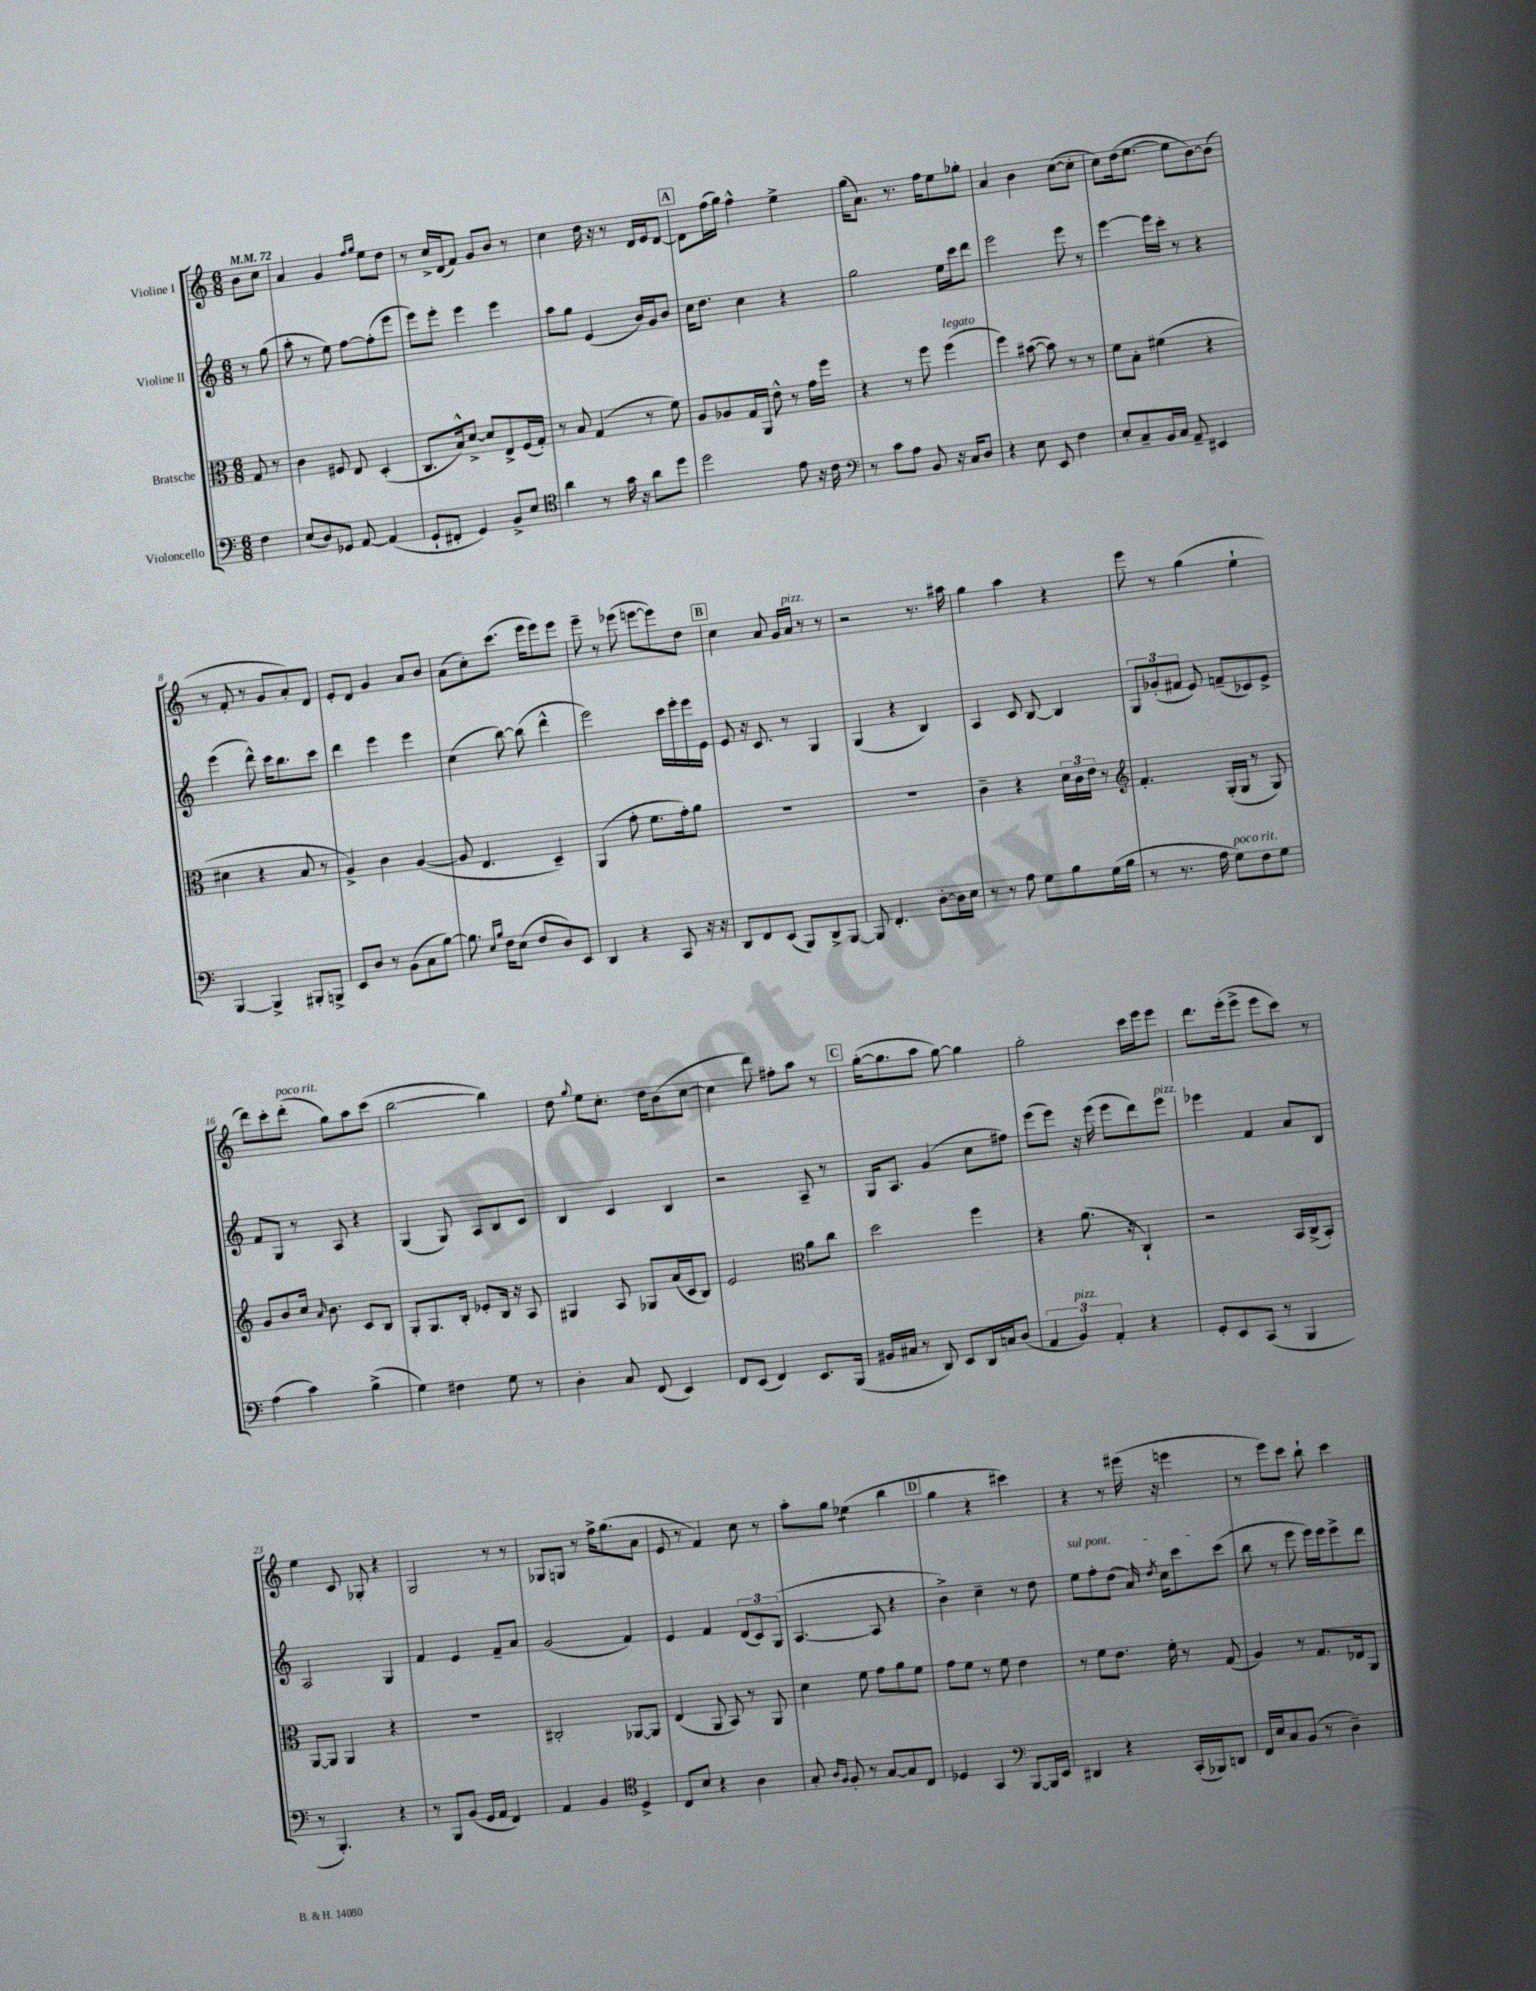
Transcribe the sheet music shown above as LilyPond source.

<<
\new StaffGroup <<
\new Staff = "s0" \with { instrumentName = "Violine I" } {
    \clef treble \key c \major \numericTimeSignature \time 6/8 \partial 4 \tempo 4 = 72
    \autoBeamOff b'8[ c''8] |
    a'4 g'4 \grace { f''16[ g''16] } e''8[ d''8] |
    r8 c''16[-> d'16( f'8]) g'8[ b'8] r8 |
    c''4 d''16 r16 r8 d'16[ e'16 d'8]~ |
    \mark \markup { \box "A" } d'8[ f''16( g''16]) f''4-^ e''4-> |
    g''16[( a'8.]) r8. f''16[ e''8 ges''8]-. |
    a'4 b'4 c''8[~( c''8]-. |
    c''8[) d''16( e''8.]~ e''8[ b'8~) b'8]( |
    r8 f'8-. r8 g'8[ a'8-.) d'8] |
    e'8[-. d'8] g'4 a'8[ b'8] |
    a'8[( c''8-.) c'''8.]( e'''16[ e'''8) e'''8] |
    e'''8-- r8 ees'''8( e'''8[~ e'''8) d''8] |
    \mark \markup { \box "B" } c''4 a'8 g'16[ a'16]^\markup { \italic "pizz." } r8 r8 |
    r2 r8. ais''16 |
    g''4 a''4 r4 |
    e'''8 r8 g''4( e''4-! |
    d'''8[) c'''8-. d'''8]-.^\markup { \italic "poco rit." }( g''8[) a''8 c'''8]( |
    b''2~ b''4) |
    d''8 \appoggiatura { g''8 } e''8[ c''8.]-. d''16[ b'8( c''8]~ |
    c''4 d'''8) fis''8[-. a''8] r8 |
    \mark \markup { \box "C" } g''16[~-.( g''8. a''8] g''8~) g''4 |
    g''2-. c'''16[ e'''16 e'''8] |
    d'''8.[ e'''16-.( e'''8]-> e'''8[ c'''8]) r8 |
    e''4 c'8 ges8-. r4 |
    g2 r8 r8 |
    ges8[ g8] r8 f''16[-> g''8.( a'8] |
    e'8 r8 f'4) c''8 r8 |
    a''8[-. g''8] ees''4:8( b''4 |
    \mark \markup { \box "D" } g''4 r4 cis'''4) |
    r4 r8 eis'''16( r16 e'''4 |
    r8 e'''8[) c'''8] b''8-! c'''4 \bar "|." |
}
\new Staff = "s1" \with { instrumentName = "Violine II" } {
    \clef treble \key c \major \numericTimeSignature \time 6/8 \partial 4
    \autoBeamOff r8 g''8( |
    a''8-. r8 e''8) f''8[~ f''8-.( e'''8] |
    e'''8[) e'''8]-. e'''4 e'''4 |
    a''8[ g''8] e'4( b'16[) g'16 b'8] |
    \mark \markup { \box "A" } c''16[ d''8.] c''4 r4 |
    g''2 e''16[ c'''16 d'''8] |
    e'''2 e'''8 r8 |
    e'''4~ e'''16[ c'''16]-. r8 r4 |
    e'''4( d'''8-^) c'''16[ b''8. c'''8] |
    d'''4 e'''4 e'''4 |
    c''4( b''8~) b''8( d'''4-^ |
    e'''2) c'''16[ e'''16-. e'''16 e'16] |
    \mark \markup { \box "B" } e'8 r16 c'8. r8 g4 |
    g4( r4 b4) |
    a4 c'8 b8~ b4 |
    \tuplet 3/2 { g8[ ges'8-.( fis'8] } e'8) f'8[--( ces'8) e'8]-> |
    f'8[ g8] r8 a8 r4 |
    g4( g8) a8[ b8 c'8] |
    b4 c'4 b4 |
    r2 a8-- r8 |
    \mark \markup { \box "C" } g16[ a8.] g'4( c''8[ fis''8]) |
    e'''8[( e'''8]) r16 e'''16( e'''8[ d'''8) e'''8]^\markup { \italic "pizz." } |
    ees'''4 f'4 a'8[ b8] |
    a2 g4 |
    f'4 e'4 f'8[-- a'8] |
    g'2( f'4) |
    e'4 f'4 \tuplet 3/2 { d'8[( c'8) g8]( } |
    a4.~ a8 r4 |
    \mark \markup { \box "D" } b'4->) c''4-- r8 d''8 |
    \once \override TextSpanner.bound-details.left.text = \markup { \italic "sul pont." } e''8[\startTextSpan f''8-. d''8]( a'16) \acciaccatura { d''8 } c''16[ c'''8 c'''8]( |
    b''8\stopTextSpan r8 e'''8 e'''16[) e'''16 e'''8-> d'''8] \bar "|." |
}
\new Staff = "s2" \with { instrumentName = "Bratsche" } {
    \clef alto \key c \major \numericTimeSignature \time 6/8 \partial 4
    \autoBeamOff g8 r8 |
    c'4 fis8 e8 d4-.( |
    c8.[ b16-^) d'8]~-> d'8[ e8-> f16( g16]-.) |
    r8 b8 g4( r8 f'8) |
    \mark \markup { \box "A" } a8[ aes8 g16 a,16] e'8-^ r8 g'16[ f''16] |
    r4 r8 f''8 f''4^\markup { \italic "legato" }( |
    f''4) bis'8~( bis'8) r8 r8 |
    f'8[ b8]-. fis'4( r4 |
    dis'4 r4 b8 r8 |
    a4->) c'4 a4~( |
    a8 e4. d4--) |
    a,4( g'8-. f'8.[ g'16-.) a'8] |
    \mark \markup { \box "B" } R2. |
    R2. |
    c'4-- r4 \tuplet 3/2 { d'16[ c'16 e'16] } r8 |
    \clef treble f'4.-. g16[-.( g16] r8 g8) |
    g'8[ b'8 c''16] \grace { a'16 } b'8. c'8[ b8] |
    g8[-. g8. b16]-. ees'8[-. b16] r16 a8 |
    gis4 a8 ges8[ a'16( c'16 b8]) |
    e'2 \clef alto a'8[ c''8] |
    \mark \markup { \box "C" } d''2 f''4 |
    r4 a'8.( r16 c4-!) |
    r2 b,16[ c16->( b,8]-.) |
    a,8[~ a,8] a,4 r4 |
    R2. |
    cis2-. aes,8[~ aes,8] |
    e4( a,8 b,8) r8 a,8 |
    d'4 f'8 g'8[ a'8 f'8] |
    \mark \markup { \box "D" } g'8[ f'8] r8 f'8 e'4 |
    r8 f'8[ e'8.] f'16-. r8 g8( |
    a4) r8 g8.[ ees16 a,8] \bar "|." |
}
\new Staff = "s3" \with { instrumentName = "Violoncello" } {
    \clef bass \key c \major \numericTimeSignature \time 6/8 \partial 4
    \autoBeamOff f4 |
    e8[( d8) ges,8] a,8~ a,4( |
    g,8[-! fis,8]-. g,4) b,8[-> e8] |
    \clef tenor a'4 r8 g'16 r16 a'8[ d''8] |
    \mark \markup { \box "A" } d''2 e'8 r16 c'16 |
    \clef bass r8 c'8[ a8] b,8 r16 c16[ d8] |
    r4 e8 e,8 f4 |
    e8[-. c8-- b,16 c16] a,8-- eis,4 |
    b,,4~ b,,4-> bis,,8[-. b,,8]-> |
    e,8[ d8] r8 b,8[( c8 b8]~) |
    b8. \grace { e16[ b16] } f16[ e8]( f8[ d8) e,8] |
    d,4 r4 c,8 r16 r16 |
    \mark \markup { \box "B" } d,8[ f,8 e,8]( b,,8[) d,8-> b,,8]~ |
    b,,8 f,4.-. d8[~-. d16 e16] |
    r8 r8 a8 g8[ b8 g16( b16] |
    r8 r8. a16 g8[^\markup { \italic "poco rit." }) f8 g8] |
    a4( c'4) b4->( |
    g4) fis4 g8 r8 |
    d4-. c8 f,8( e,4) |
    f,8[ e,8]( f,4) e,8.[ b,,16]( |
    \mark \markup { \box "C" } bis,16[ cis16] r8 d,8) e,8[ d,16 c16 d8]( |
    \tuplet 3/2 { a,4 b,4^\markup { \italic "pizz." }) a,4-. } r4 |
    g,8[-. e,8 c,8]( r8 b,,4 |
    r8 b,,4.-.) r4 |
    r8 b,,8[ b,8]( g,16[ a,16] f,4) |
    a,4 b,4 \clef tenor d4-> |
    c8[ b8] r4 a4 |
    g8-. \grace { a16[ f16] } f8-. r8 g8[~ g8 c8] |
    \mark \markup { \box "D" } des4 g,4 \clef bass b,,8[~ b,,16 e,16] |
    dis,4 r4 c,16[-.( bes,,16) d,8] |
    f,16[ e16 c8 b,8]( r8 d4--) \bar "|." |
}
>>
>>
